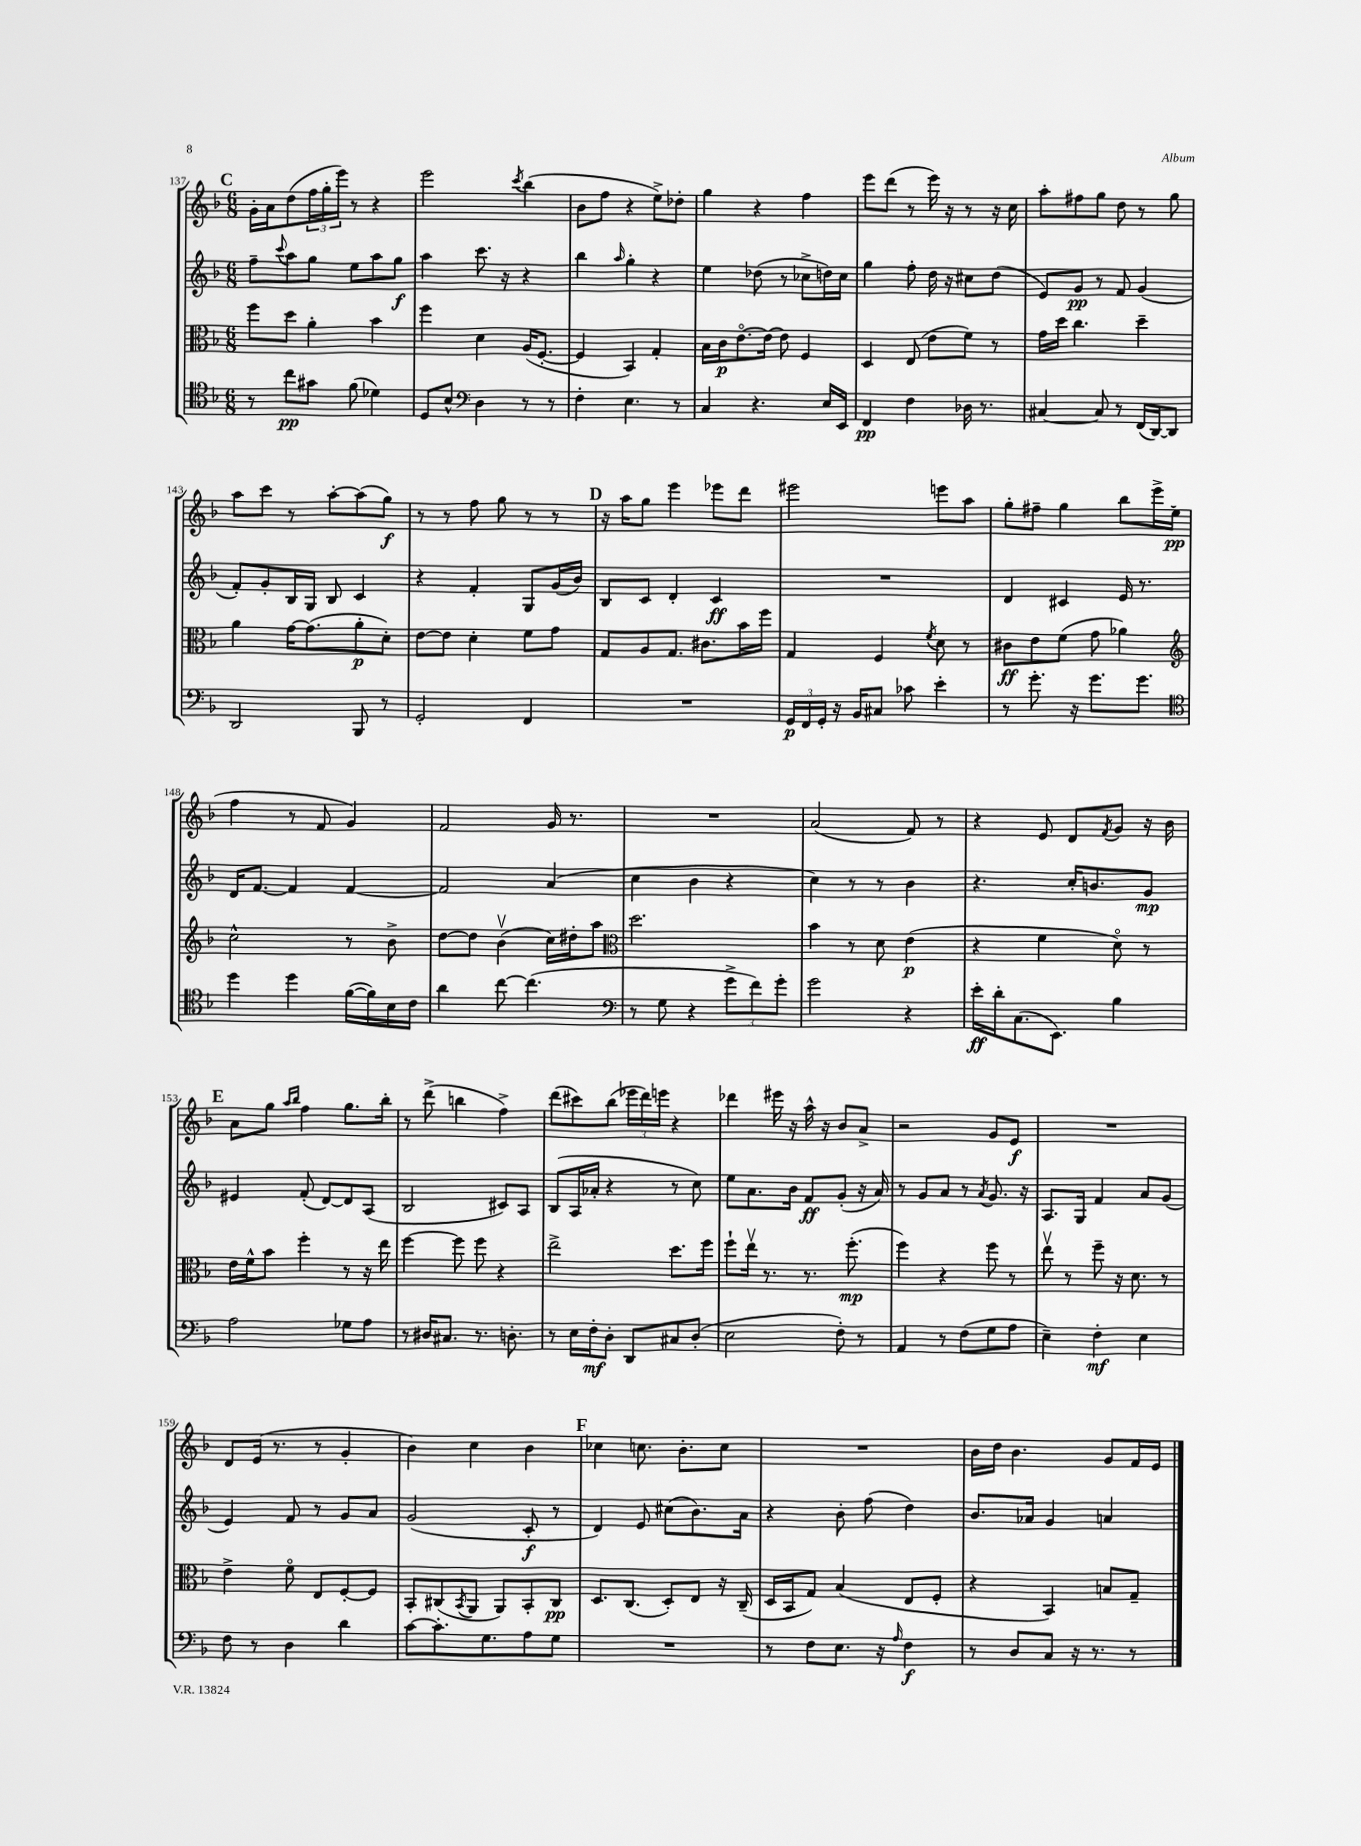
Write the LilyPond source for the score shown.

<<
\new StaffGroup <<
\new Staff = "s0" {
    \clef treble \key f \major \numericTimeSignature \time 6/8
    \mark \markup { \bold "C" } g'16-. a'16 d''8( \tuplet 3/2 { f''16 g''16-. e'''16) } r8 r4 |
    e'''2 \acciaccatura { c'''8 } bes''4( |
    bes'8 f''8 r4 e''8->) des''8-. |
    g''4 r4 f''4 |
    e'''8 d'''8( r8 e'''16) r16 r8 r16 c''16 |
    a''8-. fis''8 g''8 d''8 r8 g''8 |
    a''8 c'''8 r8 a''8~-. a''8( g''8\f) |
    r8 r8 f''8 g''8 r8 r8 |
    \mark \markup { \bold "D" } r16 a''16 g''8 e'''4 ees'''8 d'''8 |
    eis'''2 e'''8 a''8 |
    g''8-. fis''8-- g''4 bes''8 e'''16-> e''16\pp( |
    f''4 r8 f'8 g'4) |
    f'2 g'16 r8. |
    R2. |
    a'2( f'8) r8 |
    r4 e'8 d'8 \acciaccatura { f'8 } g'8 r16 bes'16 |
    \mark \markup { \bold "E" } a'8 g''8 \grace { a''16 bes''16 } f''4 g''8. bes''16-. |
    r8 d'''8->( b''4 f''4->) |
    d'''8( cis'''8) bes''8( \tuplet 3/2 { ees'''16 d'''16) e'''16 } r4 |
    des'''4 eis'''16 r16 a''16-^ r16 bes'8 a'8-> |
    r2 g'8 e'8\f |
    R2. |
    d'8 e'16( r8. r8 g'4-. |
    bes'4) c''4 bes'4 |
    \mark \markup { \bold "F" } ces''4 c''8. bes'8.-. c''8 |
    R2. |
    bes'16 d''16 bes'4. g'8 f'16 e'16 \bar "|." |
}
\new Staff = "s1" {
    \clef treble \key f \major \numericTimeSignature \time 6/8
    \mark \markup { \bold "C" } f''8-- \appoggiatura { c'''8 } a''8 g''8 e''8 a''8 g''8\f |
    a''4 c'''8. r16 r4 |
    bes''4 \grace { a''16 } g''4-. r4 |
    e''4 des''8( r8 ces''8-> d''16) ces''16 |
    g''4 f''8-. d''16 r16 cis''8 d''8( |
    e'8) g'8\pp r8 f'8 g'4( |
    f'8-.) g'8-. bes16 g16 bes8 c'4 |
    r4 f'4-. g8 g'16( bes'16) |
    \mark \markup { \bold "D" } bes8 c'8 d'4-. c'4\ff |
    R2. |
    d'4 cis'4 e'16 r8. |
    d'16 f'8.~ f'4 f'4~ |
    f'2 a'4( |
    c''4 bes'4 r4 |
    c''4) r8 r8 bes'4 |
    r4. c''16-. b'8. g'8\mp |
    \mark \markup { \bold "E" } eis'4 f'8-.( d'8~) d'8 a8( |
    bes2 cis'8) a8 |
    bes8( a16 aes'16-. r4 r8 c''8) |
    e''8 a'8. bes'16 f'8\ff g'8-.( r16 a'16) |
    r8 g'8 a'8 r8 \acciaccatura { a'8 } g'8. r16 |
    a8. g16 f'4 a'8 g'8( |
    e'4) f'8 r8 g'8 a'8 |
    g'2( c'8-.\f r8 |
    \mark \markup { \bold "F" } d'4) e'8 cis''8( bes'8.) a'16 |
    r4 bes'8-. f''8( d''4) |
    bes'8. aes'16 g'4 a'4 \bar "|." |
}
\new Staff = "s2" {
    \clef alto \key f \major \numericTimeSignature \time 6/8
    \mark \markup { \bold "C" } f''8 d''8 a'4-. bes'4 |
    f''4 d'4 a16( f8.~-. |
    f4 bes,4) g4-. |
    bes16 c'16\p e'8.~\flageolet e'16~ e'8 f4 |
    d4 e8( e'8 f'8) r8 |
    g'16 d''16 c''4. d''4-- |
    a'4 g'16~ g'8.( a'8-.\p d'8-.) |
    e'8~ e'8 d'4-. f'8 g'8 |
    \mark \markup { \bold "D" } g8 a8 g8. cis'8. bes'16 f''16 |
    g4 f4 \acciaccatura { f'8 } d'8 r8 |
    cis'8\ff e'8 f'8( g'8 aes'4) |
    \clef treble c''2-^ r8 bes'8-> |
    d''8~ d''8 bes'4\upbow( c''16) dis''16-. a''8 |
    \clef alto d''2. |
    bes'4 r8 d'8 e'4\p( |
    r4 f'4 d'8\flageolet) r8 |
    \mark \markup { \bold "E" } e'16 f'16-^ bes'8 f''4-. r8 r16 e''16 |
    f''4~ f''8 f''8 r4 |
    e''2-> d''8. f''16 |
    f''8-! e''16\upbow r8. r8. f''8.-.\mp( |
    f''4) r4 f''8 r8 |
    e''8\upbow r8 f''8-- r16 d'8. r8 |
    e'4-> f'8\flageolet e8 f8~-. f8 |
    bes,8-. cis8( \acciaccatura { bes,8 } a,8 a,8) bes,8-. cis8\pp |
    \mark \markup { \bold "F" } d8. c8.( d8-.) e8 r16 c16--( |
    d16 bes,16 g8) bes4( e8 f8-. |
    r4 bes,4) b8 g8-- \bar "|." |
}
\new Staff = "s3" {
    \clef tenor \key f \major \numericTimeSignature \time 6/8
    \mark \markup { \bold "C" } r8 c''8\pp gis'8 f'8( des'4) |
    d8 bes8-^ \clef bass d4 r8 r8 |
    f4-. e4. r8 |
    c4 r4. e16 e,16 |
    f,4\pp f4 des16 r8. |
    cis4~ cis8 r8 f,16( d,16~) d,8 |
    d,2 bes,,8 r8 |
    g,2-. f,4 |
    \mark \markup { \bold "D" } R2. |
    \tuplet 3/2 { g,16\p f,16 g,16-. } r16 bes,16 cis8 ces'8 e'4-. |
    r8 g'8.-. r16 g'8. g'8. |
    \clef tenor d''4 d''4 f'16~( f'16) bes16 c'16 |
    a'4 c''8~ c''4.( |
    \clef bass r8 g8 r4 \tuplet 3/2 { g'8-> f'8) g'8-. } |
    g'2 r4 |
    e'16-.\ff d'16-. c8.( e,8.) bes4 |
    \mark \markup { \bold "E" } a2 ges8 a8 |
    r8 dis16 cis8. r8. d8.-. |
    r8 e16 f16-.\mf d8-. d,8 cis8 d8-.( |
    e2 f8-.) r8 |
    a,4 r8 f8( g8 a8 |
    e4--) f4-.\mf e4 |
    f8 r8 d4 d'4 |
    c'8~ c'8.-. g8. a8 g8 |
    \mark \markup { \bold "F" } R2. |
    r8 f8 e8. r16 \grace { a16 } f4\f |
    r8 d8 c8 r16 r8. r8 \bar "|." |
}
>>
>>
\layout { \context { \Score currentBarNumber = #137 } }
